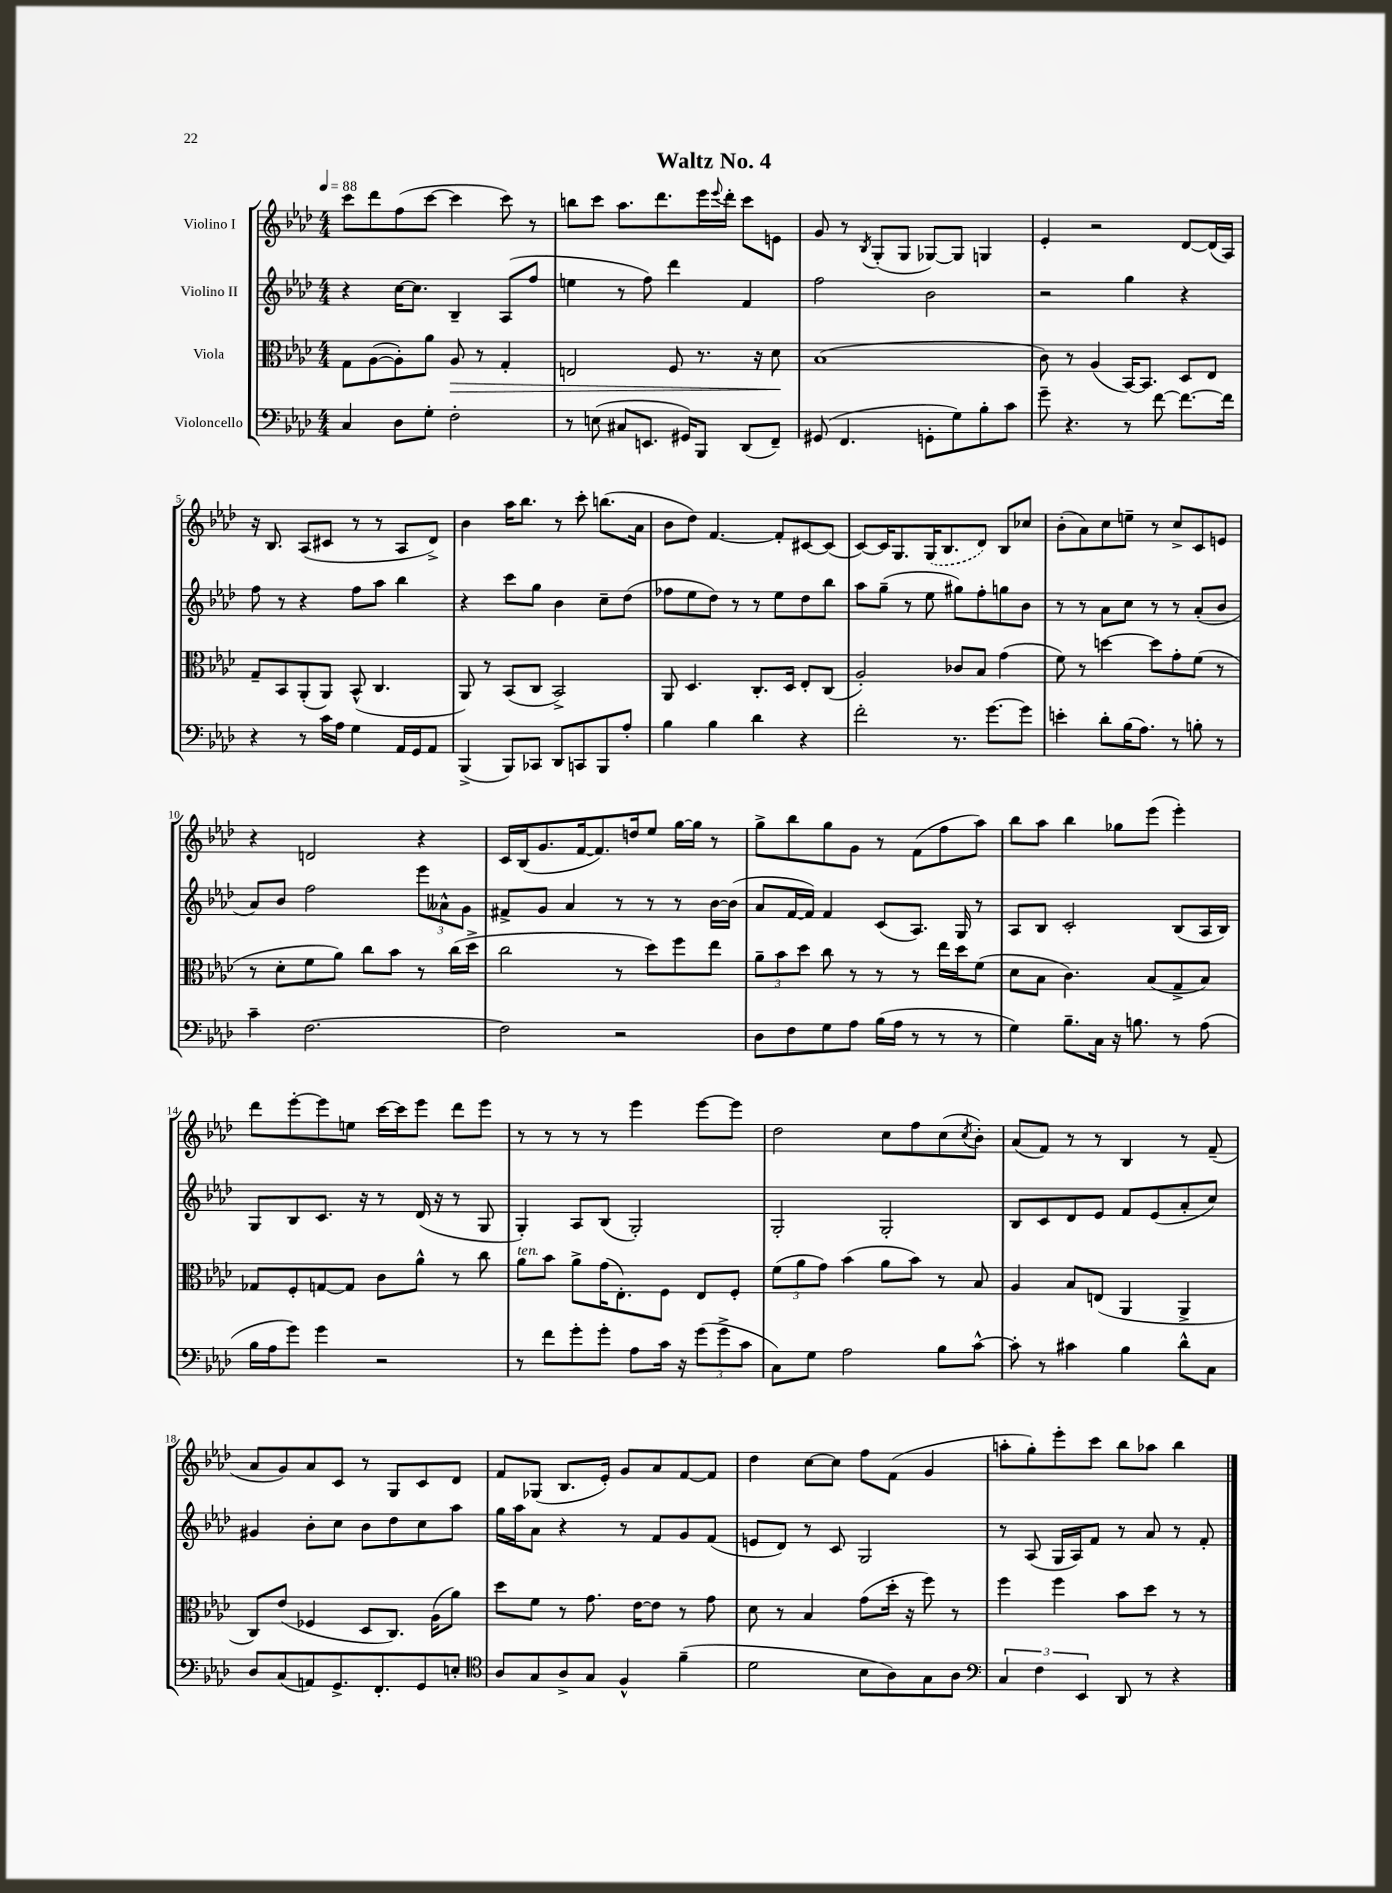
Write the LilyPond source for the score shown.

\header { title = "Waltz No. 4" }
<<
\new StaffGroup <<
\new Staff = "s0" \with { instrumentName = "Violino I" } {
    \clef treble \key aes \major \numericTimeSignature \time 4/4 \tempo 4 = 88
    c'''8 des'''8 f''8( c'''8~ c'''4 c'''8) r8 |
    b''8 c'''8 aes''8. des'''8. ees'''16 \appoggiatura { ees'''8 } des'''16-. c'''8 e'8 |
    g'8 r8 \acciaccatura { bes8 } g8-.( g8 ges8~) ges8 g4 |
    ees'4-. r2 des'8~ des'16( aes16) |
    r16 bes8. aes8( cis'8 r8 r8 aes8 des'8->) |
    bes'4 aes''16 bes''8. r8 c'''8-. b''8.( aes'16 |
    bes'8 des''8) f'4.~ f'8-. cis'8~ cis'8( |
    c'8~) c'16 g8. \once \slurDashed g16( bes8. des'8) bes8 ces''8 |
    bes'8-.( aes'8) c''8 e''8-- r8 c''8-> c'8 e'8 |
    r4 d'2 r4 |
    c'16 bes16( g'8. f'16~ f'8.) d''16 ees''8 g''16~ g''16 r8 |
    g''8-> bes''8 g''8 g'8 r8 f'8( f''8 aes''8) |
    bes''8 aes''8 bes''4 ges''8 ees'''8( ees'''4-.) |
    des'''8 ees'''8~-. ees'''8 e''8 c'''16~ c'''16 ees'''8 des'''8 ees'''8 |
    r8 r8 r8 r8 ees'''4 ees'''8~ ees'''8 |
    des''2 c''8 f''8 c''8( \acciaccatura { c''8 } bes'8-.) |
    aes'8( f'8) r8 r8 bes4 r8 f'8--( |
    aes'8 g'8) aes'8 c'8 r8 g8 c'8 des'8 |
    f'8 ges8( bes8. ees'16-.) g'8 aes'8 f'8~ f'8 |
    des''4 c''8~ c''8 f''8 f'8( g'4 |
    a''8-. g''8-.) ees'''8-. c'''8 bes''8 aes''8 bes''4 \bar "|." |
}
\new Staff = "s1" \with { instrumentName = "Violino II" } {
    \clef treble \key aes \major \numericTimeSignature \time 4/4
    r4 c''16~ c''8. bes4-- aes8( f''8 |
    e''4 r8 f''8) des'''4 f'4 |
    f''2 bes'2 |
    r2 g''4 r4 |
    f''8 r8 r4 f''8 aes''8 bes''4 |
    r4 c'''8 g''8 bes'4 c''8-- des''8( |
    fes''8 ees''8 des''8) r8 r8 ees''8 des''8 bes''8 |
    aes''8 g''8--( r8 ees''8 gis''8) f''8-. g''8 bes'8 |
    r8 r8 aes'8 c''8 r8 r8 aes'8-.( bes'8 |
    aes'8) bes'8 f''2 \tuplet 3/2 { ees'''8 aeses'8-^ g'8 } |
    fis'8-> g'8 aes'4 r8 r8 r8 bes'16~ bes'16( |
    aes'8 f'16~ f'16) f'4 c'8( aes8.) g16 r8 |
    aes8 bes8 c'2-. bes8( aes16 bes16) |
    g8 bes8 c'8. r16 r8 des'16( r16 r8 g8 |
    g4-.) aes8 bes8( g2-.) |
    g2-. g2-. |
    bes8 c'8 des'8 ees'8 f'8 ees'8( aes'8-. c''8) |
    gis'4 bes'8-. c''8 bes'8 des''8 c''8 aes''8 |
    g''16 aes''16 aes'8 r4 r8 f'8 g'8 f'8( |
    e'8 des'8) r8 c'8 g2 |
    r8 aes8( g16 aes16) f'8 r8 aes'8 r8 f'8-. \bar "|." |
}
\new Staff = "s2" \with { instrumentName = "Viola" } {
    \clef alto \key aes \major \numericTimeSignature \time 4/4
    g8 aes8~( aes8-.) aes'8 aes8\> r8 g4-. |
    e2 f8 r8. r16 des'8\! |
    bes1( |
    c'8) r8 aes4( bes,16~) bes,8. des8 ees8 |
    g8-- bes,8 aes,8-.( aes,8) bes,8-^( c4. |
    aes,8) r8 bes,8( c8 bes,2->) |
    aes,8 des4. c8.-. des16 ees8-. c8( |
    aes2-.) ces'8 bes8 g'4( |
    f'8) r8 d''4~ d''8 g'8-. f'8( r8 |
    r8 des'8-. f'8 aes'8) c''8 bes'8 r8 c''16( des''16-> |
    c''2 r8 des''8) f''8 ees''8 |
    \tuplet 3/2 { aes'8-- bes'8 des''8 } c''8 r8 r8 r8 ees''16 des''16 f'8( |
    des'8 bes8 c'4.) bes8( g8-> bes8) |
    ges8 f8-. g8~ g8 c'8 aes'8-^ r8 c''8 |
    aes'8^\markup { \italic "ten." } bes'8 aes'8-> g'16( ees8.-.) f8 ees8 f8-. |
    \tuplet 3/2 { f'8( aes'8 g'8) } bes'4( aes'8 bes'8) r8 bes8 |
    aes4 bes8 e8( aes,4 aes,4-> |
    c8) ees'8( fes4 des8 c8.) aes16( aes'8) |
    des''8 f'8 r8 g'8. ees'16~ ees'8 r8 g'8 |
    des'8 r8 bes4 g'8( des''16-. r16 f''8) r8 |
    f''4 f''4 bes'8 des''8 r8 r8 \bar "|." |
}
\new Staff = "s3" \with { instrumentName = "Violoncello" } {
    \clef bass \key aes \major \numericTimeSignature \time 4/4
    c4 des8 g8-. f2-. |
    r8 e8( cis8 e,8. gis,16) bes,,8 des,8( f,8--) |
    gis,8( f,4. g,8-. g8) bes8-. c'8 |
    g'8-- r4. r8 f'8~ f'8.~ f'16 |
    r4 r8 c'16 aes16 g4 aes,16 g,16 aes,8 |
    bes,,4->( bes,,8) ces,8 des,8 c,8 bes,,8 aes8-. |
    bes4 bes4 des'4 r4 |
    f'2-. r8. g'8.~ g'8 |
    e'4-. des'8-. bes16( aes8.) r8 b8-. r8 |
    c'4-- f2.~ |
    f2 r2 |
    des8 f8 g8 aes8 bes16( aes16 r8 r8 r8 |
    g4) bes8.-- c16 r16 b8. r8 aes8( |
    bes16 aes16 g'8) g'4 r2 |
    r8 f'8 g'8-. g'8-. aes8 c'16 r16 \tuplet 3/2 { g'8( g'8-> c'8 } |
    c8) g8 aes2 bes8 c'8~-^ |
    c'8-. r8 cis'4 bes4 des'8-^ c8 |
    des8 c8( a,8) g,8.-> f,8.-. g,8 e8-. |
    \clef tenor aes8 g8 aes8-> g8 f4-^ f'4--( |
    des'2 bes8 aes8) g8 aes8 |
    \clef bass \tuplet 3/2 { c4 f4 ees,4 } des,8 r8 r4 \bar "|." |
}
>>
>>
